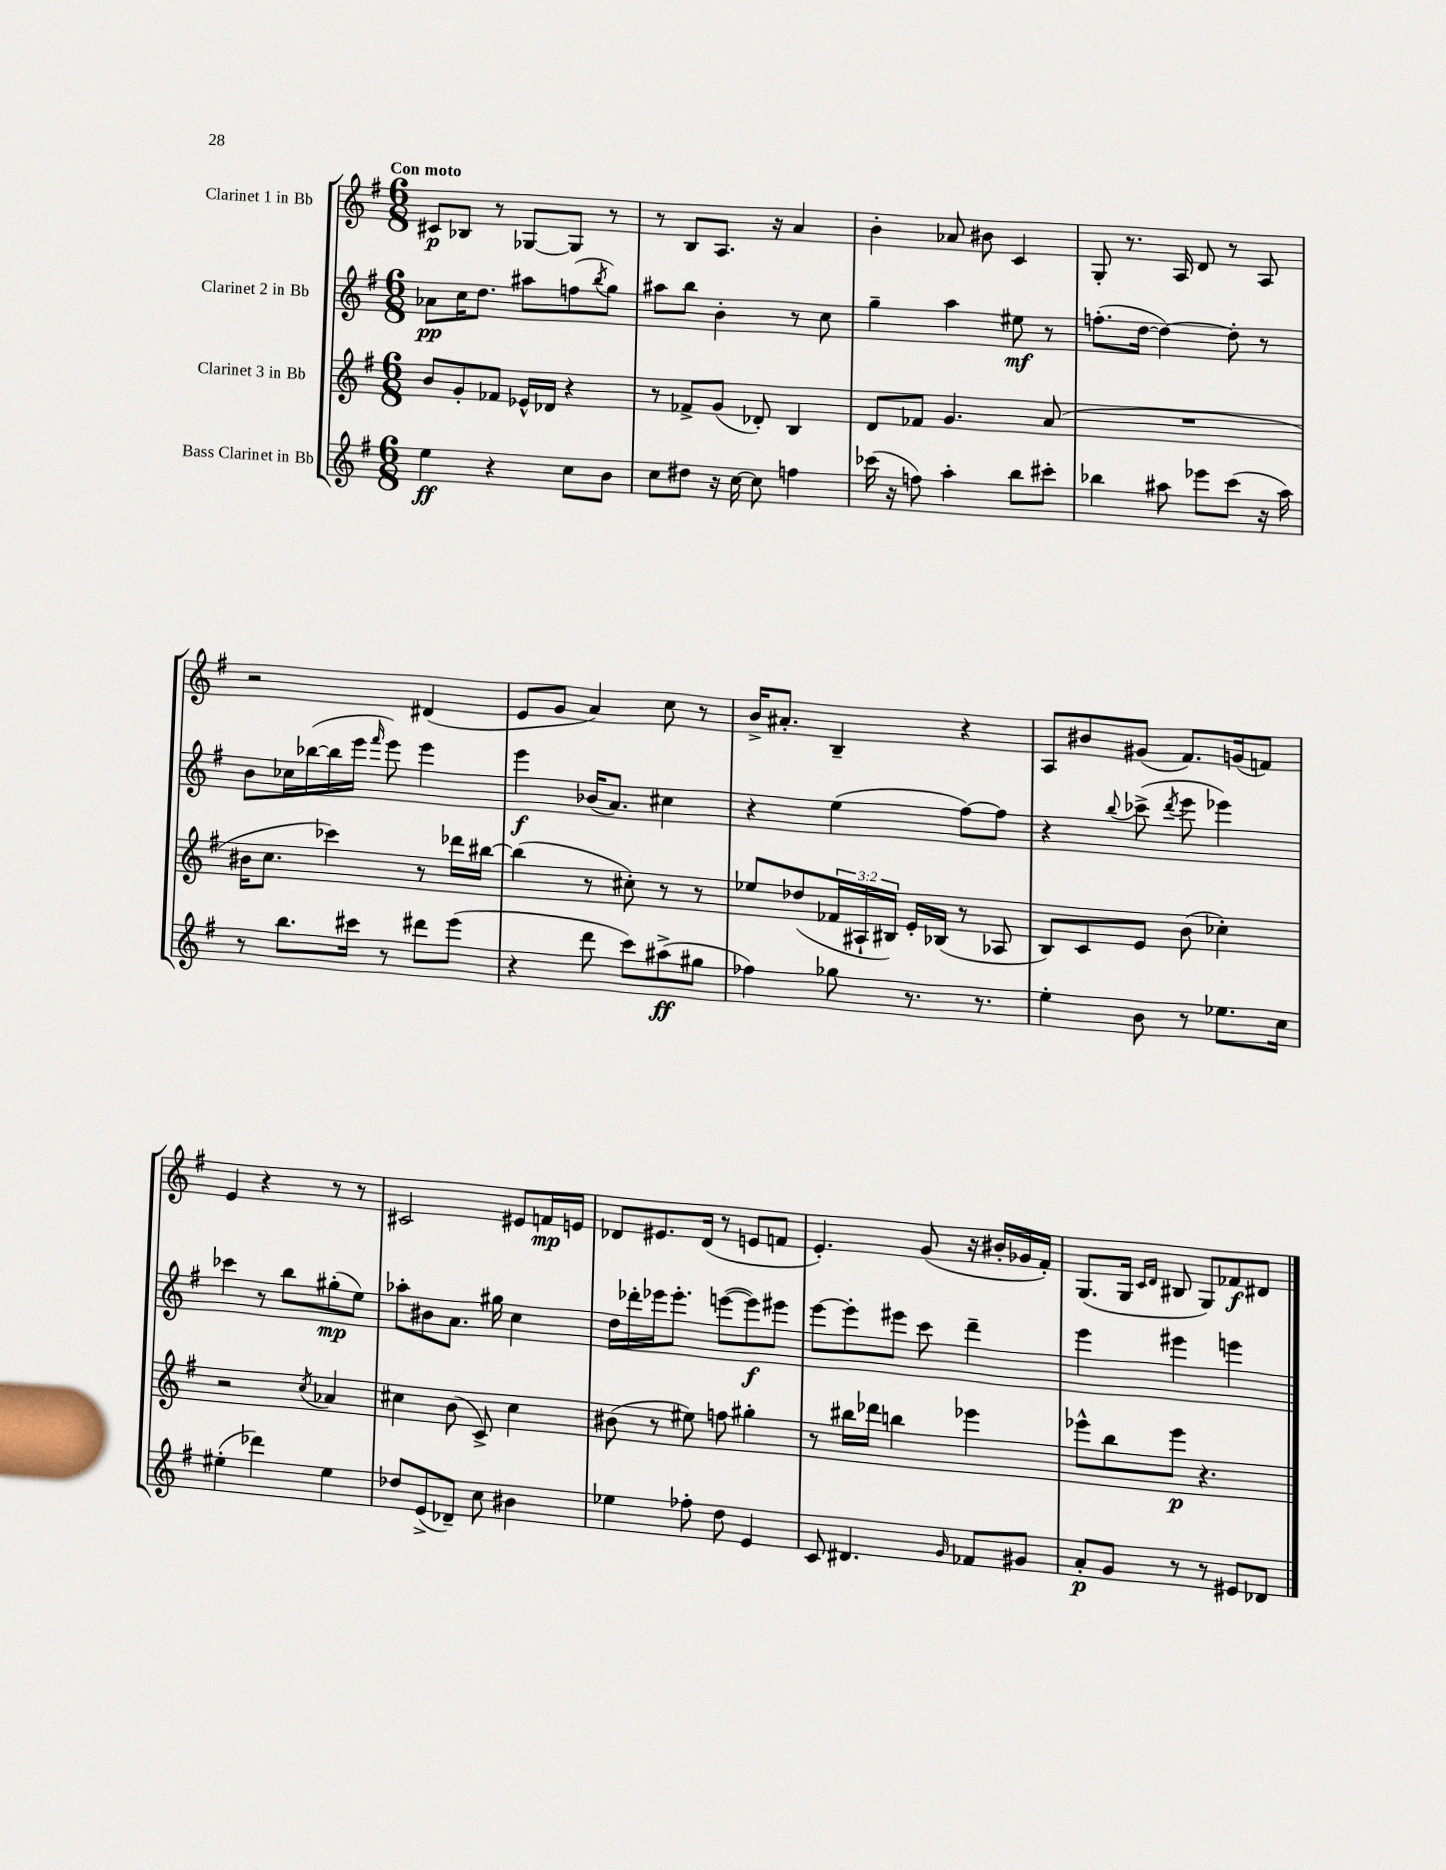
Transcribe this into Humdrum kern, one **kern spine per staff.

**kern	**dynam	**kern	**dynam	**kern	**dynam	**kern	**dynam
*part4	*part4	*part3	*part3	*part2	*part2	*part1	*part1
*staff4	*staff4	*staff3	*staff3	*staff2	*staff2	*staff1	*staff1
*I"Bass Clarinet in Bb	*	*I"Clarinet 3 in Bb	*	*I"Clarinet 2 in Bb	*	*I"Clarinet 1 in Bb	*
*clefG2	*	*clefG2	*	*clefG2	*	*clefG2	*
*k[f#]	*	*k[f#]	*	*k[f#]	*	*k[f#]	*
*M6/8	*	*M6/8	*	*M6/8	*	*M6/8	*
=1	=1	=1	=1	=1	=1	=1	=1
!	!	!	!	!	!	!LO:TX:a:B:t=Con moto	!
4ee\	ff	8b/L	.	8a-X\L	pp	8c#X/L	p
.	.	8g'/	.	16cc\K	.	8B-X/J	.
.	.	.	.	8.dd\J	.	.	.
4r	.	8f-X/J	.	.	.	8r	.
.	.	16e-X^^/LL	.	8aa#X\L	.	[8G-X/L	.
.	.	16d-X/JJ	.	.	.	.	.
8cc\L	.	4r	.	(8ffn\	.	8G-/J]	.
.	.	.	.	8qbb/	.	.	.
8b\J	.	.	.	8gg\J)	.	8r	.
=2	=2	=2	=2	=2	=2	=2	=2
8cc\L	.	8r	.	8aa#X\L	.	8r	.
8dd#X\J	.	8f-X^/L	.	8bb\J	.	8B/L	.
16r	.	(8g/J	.	4b'\	.	8.A/J	.
[16cc\	.	.	.	.	.	.	.
8cc\]	.	8d-X'/)	.	.	.	.	.
.	.	.	.	.	.	16r	.
4ffn\	.	4B/	.	8r	.	4a/	.
.	.	.	.	8cc\	.	.	.
=3	=3	=3	=3	=3	=3	=3	=3
(16ccc-X\	.	8d/L	.	4gg~\	.	4b'\	.
16r	.	.	.	.	.	.	.
8ffn\)	.	8f-X/J	.	.	.	.	.
4aa'\	.	4.g/	.	4aa\	.	8a-X/	.
.	.	.	.	.	.	8b#X\	.
8bb\L	.	.	.	8ee#X\	mf	4c/	.
8ccc#X'\J	.	(8a/	.	8r	.	.	.
=4	=4	=4	=4	=4	=4	=4	=4
4bb-X\	.	2.r	.	(8.ffn'\L	.	8G'/	.
.	.	.	.	.	.	8.r	.
.	.	.	.	[16dd\Jk	.	.	.
8aa#X\	.	.	.	4dd\_)	.	.	.
.	.	.	.	.	.	16A/	.
8eee-X\L	.	.	.	.	.	8d/	.
(8ccc\J	.	.	.	8dd'\]	.	8r	.
16r	.	.	.	8r	.	8A/	.
16aa#\)	.	.	.	.	.	.	.
!!LO:LB:g=z
=5	=5	=5	=5	=5	=5	=5	=5
8r	.	16b#X\KL	.	8b\L	.	2r	.
.	.	8.cc\J	.	.	.	.	.
8.bb\L	.	.	.	16cc-X\L	.	.	.
.	.	.	.	([16bb-X\	.	.	.
.	.	4ccc-X\)	.	16bb-\]	.	.	.
16ccc#X\Jk	.	.	.	16eee\JJ	.	.	.
.	.	.	.	16qqfff#/	.	.	.
8r	.	.	.	8eee\)	.	.	.
8ddd#X\L	.	8r	.	4eee\	.	(4d#X/	.
(8eee\J	.	16ddd-X\LL	.	.	.	.	.
.	.	[16bb#X\JJ	.	.	.	.	.
=6	=6	=6	=6	=6	=6	=6	=6
4r	.	(4bb#\]	.	4eee\	f	8e/L	.
.	.	.	.	.	.	8g/J	.
8ddd\	.	8r	.	(16b-X/KL	.	4a/)	.
.	.	.	.	8.a/J)	.	.	.
8ccc\L)	.	8cc#X'\)	.	.	.	.	.
(8aa#X^\	ff	8r	.	4cc#X\	.	8cc\	.
8gg#X\J	.	8r	.	.	.	8r	.
=7	=7	=7	=7	=7	=7	=7	=7
4ff-X\)	.	8ee-X/L	.	4r	.	16b^/KL	.
.	.	.	.	.	.	8.a#X'/J	.
.	.	(8dd-X/	.	.	.	.	.
8gg-X\	.	24f-X/L	.	(4ee\	.	4B~/	.
.	.	24A#X`/	.	.	.	.	.
.	.	24B#X/JJ)	.	.	.	.	.
8.r	.	16e'/LL	.	.	.	.	.
.	.	(16B-X/JJ	.	.	.	.	.
.	.	8r	.	[8ff#\L)	.	4r	.
8.r	.	.	.	.	.	.	.
.	.	8A-X/	.	8ff#\J]	.	.	.
=8	=8	=8	=8	=8	=8	=8	=8
4ee'\	.	8B/L)	.	4r	.	8A/L	.
.	.	8c/	.	.	.	8b#X/	.
.	.	.	.	8qqbb/	.	.	.
8b\	.	8e/J	.	(8ccc-X^\	.	(8g#X/J	.
.	.	.	.	8qddd/	.	.	.
8r	.	(8b\	.	8eee\	.	8.f#/L)	.
8.ee-X\L	.	4cc-X'\)	.	4eee-X\)	.	.	.
.	.	.	.	.	.	(16gn/k	.
.	.	.	.	.	.	8fn/J)	.
16cc\Jk	.	.	.	.	.	.	.
!!LO:LB:g=z
=9	=9	=9	=9	=9	=9	=9	=9
(4ee#X'\	.	2r	.	4ccc-X\	.	4e/	.
4ddd-X\)	.	.	.	8r	.	4r	.
.	.	.	.	8bb\L	.	.	.
.	.	8qcc/	.	.	.	.	.
4ee#\	.	4a-X/	.	(8gg#X'\	mp	8r	.
.	.	.	.	8ee\J)	.	8r	.
=10	=10	=10	=10	=10	=10	=10	=10
8dd-X/L	.	4cc#X\	.	8aa-X'\L	.	2c#X/	.
(8e^/	.	.	.	8b#X\	.	.	.
8d-X~/J)	.	(8b\	.	8.a\J	.	.	.
8cc\	.	8c^/)	.	.	.	.	.
.	.	.	.	16gg#X\	.	.	.
4b#X\	.	4cc#\	.	4cc\	.	8e#X/L	.
.	.	.	.	.	.	16fn/L	mp
.	.	.	.	.	.	16en/JJ	.
=11	=11	=11	=11	=11	=11	=11	=11
4ee-X\	.	(8b#X\	.	16dd\LL	.	8d-X/L	.
.	.	.	.	16ddd-X'\	.	.	.
.	.	8r	.	16eee-X\J	.	8.e#X/	.
.	.	.	.	8.eee-'\J	.	.	.
8ff-X'\	.	8ee#X\)	.	.	.	.	.
.	.	.	.	.	.	(16d-/Jk	.
8dd\	.	8ffn\	.	([8eeen\L	.	8r	.
4e/	.	4gg#X'\	.	8eee\])	f	8en/L	.
.	.	.	.	8eee#X\J	.	8fn/J	.
=12	=12	=12	=12	=12	=12	=12	=12
8c/	.	8r	.	[8eee\L	.	4.e'/)	.
4.d#X/	.	16bb#X\LL	.	8eee'\]	.	.	.
.	.	16ddd-X\JJ	.	.	.	.	.
.	.	4bbn\	.	8eee#X\J	.	.	.
.	.	.	.	8ccc\	.	(8g/	.
16qqg/	.	.	.	.	.	.	.
8f-X/L	.	4eee-X\	.	4ddd~\	.	16r	.
.	.	.	.	.	.	16b#X'/LL	.
8g#X/J	.	.	.	.	.	16g-X/	.
.	.	.	.	.	.	16f#'/JJ)	.
=13	=13	=13	=13	=13	=13	=13	=13
8a'/L	p	8eee-X^^\L	.	4eee\	.	(8.G/L	.
8g/J	.	8bb\	.	.	.	.	.
.	.	.	.	.	.	16G/Jk	.
.	.	.	.	.	.	16qqc/LL	.
.	.	.	.	.	.	16qqd/JJ	.
8r	.	8eee-\J	p	4eee#X\	.	8B#X/	.
8r	.	4.r	.	.	.	8G/L)	.
8e#X/L	.	.	.	4eeen\	.	8f-X/	f
8d-X/J	.	.	.	.	.	8d#X/J	.
==	==	==	==	==	==	==	==
*-	*-	*-	*-	*-	*-	*-	*-
